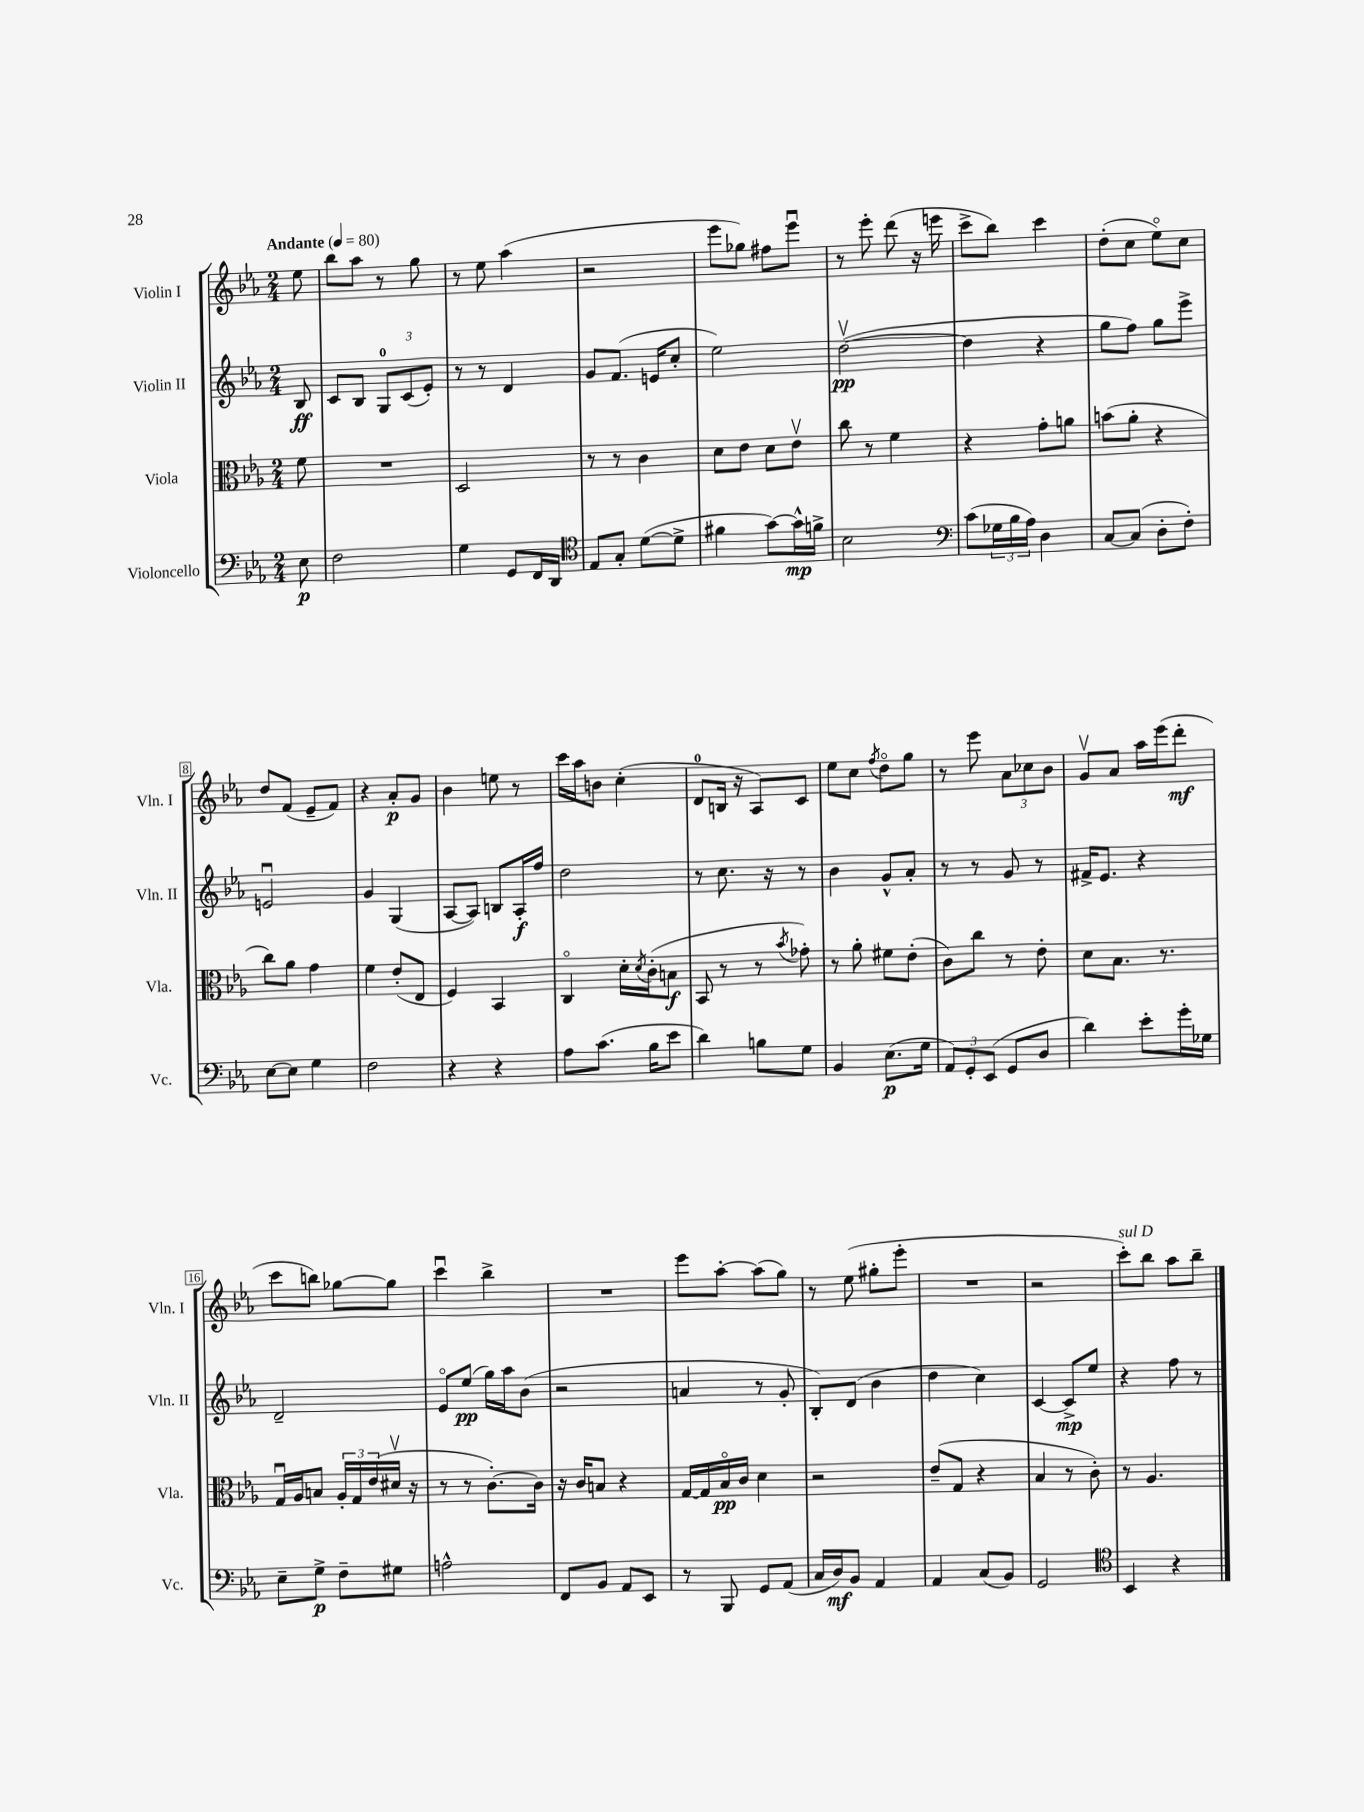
<<
\new StaffGroup <<
\new Staff = "s0" \with { instrumentName = "Violin I" shortInstrumentName = "Vln. I" } {
    \clef treble \key ees \major \numericTimeSignature \time 2/4 \partial 8 \tempo "Andante" 4 = 80
    ees''8 |
    bes''8 aes''8 r8 g''8 |
    r8 ees''8 aes''4( |
    r2 |
    ees'''8 ges''8) fis''8 ees'''8\downbow |
    r8 ees'''8-. d'''8( r16 e'''16 |
    c'''8-> bes''8) c'''4 |
    d''8-.( c''8 ees''8\flageolet) c''8 |
    d''8 f'8( ees'8-- f'8) |
    r4 aes'8-.\p g'8 |
    bes'4 e''8 r8 |
    c'''16 aes''16 b'8 c''4-.( |
    d'8-0 b16 r16 aes8) c'8 |
    ees''8 c''8 \acciaccatura { f''8 } d''8\flageolet g''8 |
    r8 ees'''8 \tuplet 3/2 { aes'8 ces''8 bes'8 } |
    g'8\upbow aes'8 aes''16 ees'''16( d'''8-.\mf |
    c'''8 b''8) ges''8~ ges''8 |
    c'''4\downbow bes''4-> |
    R2 |
    ees'''8 aes''8~-. aes''8( g''8) |
    r8 ees''8( gis''8-. ees'''8-. |
    R2 |
    r2 |
    c'''8-.^\markup { \italic "sul D" }) bes''8 aes''8 bes''8-- \bar "|." |
}
\new Staff = "s1" \with { instrumentName = "Violin II" shortInstrumentName = "Vln. II" } {
    \clef treble \key ees \major \numericTimeSignature \time 2/4 \partial 8
    bes8\ff |
    c'8 bes8 \tuplet 3/2 { g8-0 c'8( ees'8-.) } |
    r8 r8 d'4 |
    g'8 f'8.( e'16 c''8-. |
    ees''2) |
    d''2~\upbow\pp( |
    d''4 r4 |
    g''8 f''8) g''8 ees'''8-> |
    e'2\downbow |
    g'4 g4( |
    aes8~ aes8) b8 aes16-.\f f''16 |
    d''2 |
    r8 c''8. r16 r8 |
    bes'4 g'8-^ aes'8-. |
    r8 r8 g'8 r8 |
    fis'16-> ees'8. r4 |
    d'2-- |
    ees'8\flageolet ees''8\pp( g''16) aes''16 bes'8( |
    r2 |
    a'4 r8 g'8-. |
    bes8-.) d'8( bes'4 |
    d''4 c''4) |
    c'4~ c'8->\mp ees''8 |
    r4 f''8 r8 \bar "|." |
}
\new Staff = "s2" \with { instrumentName = "Viola" shortInstrumentName = "Vla." } {
    \clef alto \key ees \major \numericTimeSignature \time 2/4 \partial 8
    f'8 |
    R2 |
    d2 |
    r8 r8 c'4 |
    d'8 ees'8 d'8 ees'8\upbow |
    c''8 r8 f'4 |
    r4 g'8-. a'8 |
    b'8( aes'8-. r4 |
    c''8) aes'8 g'4 |
    f'4 ees'8-.( ees8 |
    f4) bes,4 |
    c4\flageolet d'16-. \acciaccatura { d'8 } c'16-.( b8\f |
    bes,8 r8 r8 \acciaccatura { bes'8 } ges'8-.) |
    r8 aes'8-. fis'8 ees'8-.( |
    c'8) c''8 r8 ees'8-. |
    d'8 bes8. r8. |
    g16\downbow aes16 b8 \tuplet 3/2 { aes16-. g16 ees'16( } dis'16\upbow r16 |
    r8 r8 c'8.~-.) c'16 |
    r16 c'16 b8 r4 |
    g16~ g16 bes16\flageolet\pp c'16 d'4 |
    r2 |
    ees'8--( g8 r4 |
    bes4 r8 c'8-.) |
    r8 aes4. \bar "|." |
}
\new Staff = "s3" \with { instrumentName = "Violoncello" shortInstrumentName = "Vc." } {
    \clef bass \key ees \major \numericTimeSignature \time 2/4 \partial 8
    ees8\p |
    f2 |
    g4 g,8 f,16 d,16 |
    \clef tenor ees8 g8-. d'8~( d'8-> |
    fis'4 g'8~) g'16-^\mp f'16-> |
    bes2 |
    \clef bass c'8( \tuplet 3/2 { ges16 bes16 aes16) } d4 |
    c8~ c8( d8-. f8-.) |
    ees8~ ees8 g4 |
    f2 |
    r4 r4 |
    aes8 c'8.( bes16 ees'8 |
    d'4) b8 g8 |
    bes,4 ees8.\p( g16 |
    \tuplet 3/2 { aes,8) g,8-. ees,8( } g,8 d8 |
    d'4) ees'8-. g'16-. ges16 |
    ees8-- g8->\p f8-- gis8 |
    a2-^ |
    f,8 bes,8 aes,8 ees,8 |
    r8 bes,,8 g,8 aes,8( |
    c16 d16\mf) bes,8 aes,4 |
    aes,4 c8( bes,8) |
    g,2 |
    \clef tenor bes,4 r4 \bar "|." |
}
>>
>>
\layout { \context { \Score \override BarNumber.stencil = #(make-stencil-boxer 0.1 0.3 ly:text-interface::print) } }
